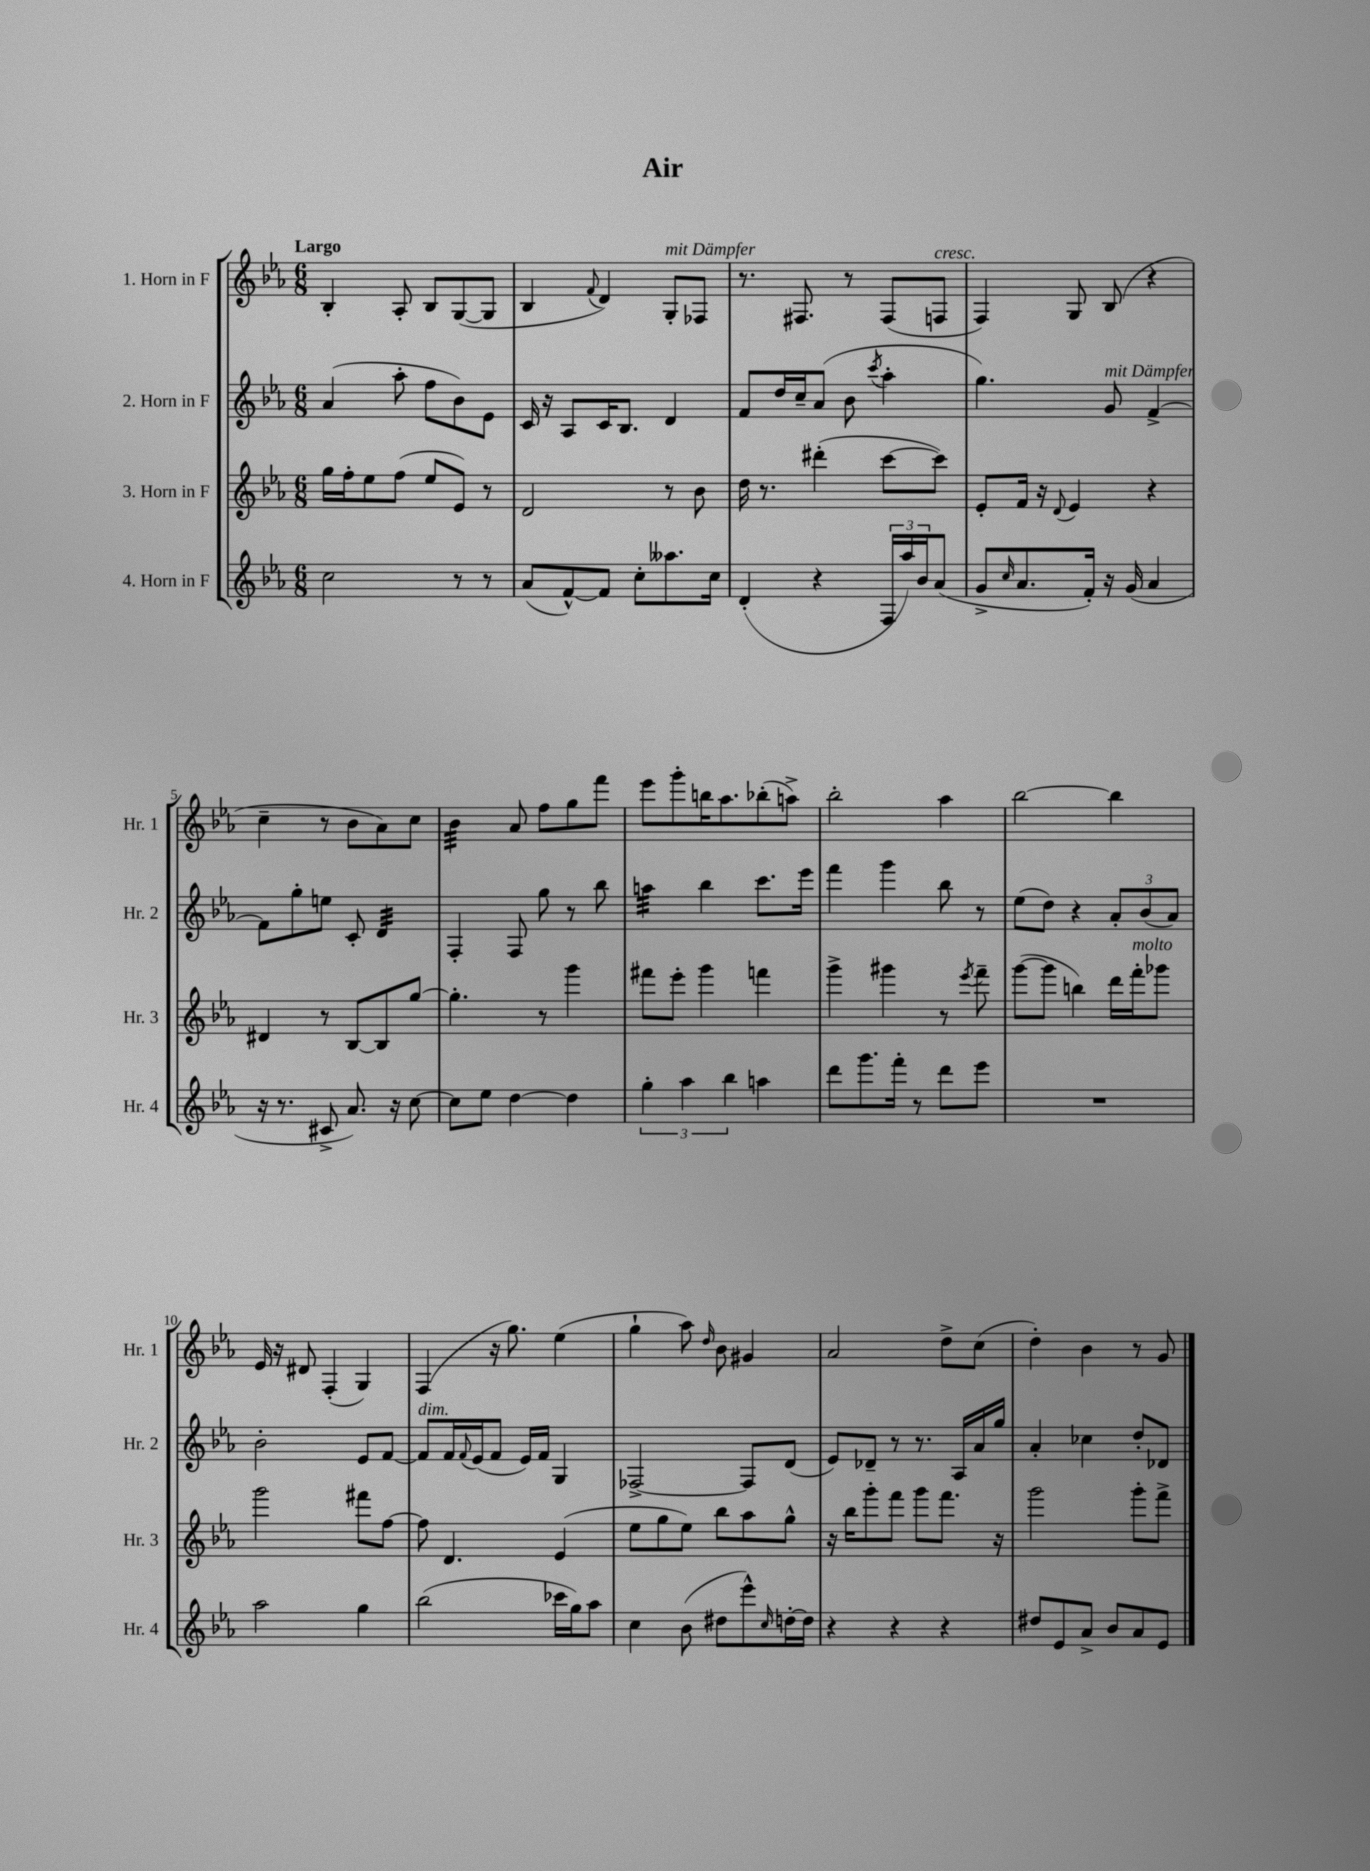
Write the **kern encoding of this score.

**kern	**kern	**kern	**kern
*part4	*part3	*part2	*part1
*staff4	*staff3	*staff2	*staff1
*I"4. Horn in F	*I"3. Horn in F	*I"2. Horn in F	*I"1. Horn in F
*I'Hr. 4	*I'Hr. 3	*I'Hr. 2	*I'Hr. 1
*clefG2	*clefG2	*clefG2	*clefG2
*k[b-e-a-]	*k[b-e-a-]	*k[b-e-a-]	*k[b-e-a-]
*M6/8	*M6/8	*M6/8	*M6/8
=1	=1	=1	=1
!	!	!	!LO:TX:a:B:t=Largo
2cc\	16gg\LL	(4a-/	4B-'/
.	16ff'\J	.	.
.	8ee-\	.	.
.	(8ff\J	8aa-'\	8A-'/
.	8ee-/L	8ff\L	8B-/L
8r	8e-/J)	8b-\)	([8G/
8r	8r	8e-\J	8G/J]
=2	=2	=2	=2
(8a-/L	2d/	16c/	4B-/
.	.	16r	.
[8f^^/)	.	8A-/L	.
.	.	.	8qqf/
8f/J]	.	16c/K	4d/)
.	.	8.B-/J	.
8cc'\L	.	.	.
!	!	!	!LO:TX:a:i:t=mit Dämpfer
8.aa--X\	8r	4d/	8G'/L
.	8b-\	.	8F-X/J
16cc\Jk	.	.	.
=3	=3	=3	=3
(4d'/	16dd\	8f/L	8.r
.	8.r	.	.
.	.	16dd/L	.
.	.	16cc~/J	8.F#X/
4r	(4ddd#X'\	(8a-/J	.
.	.	8b-\	8r
.	.	8qccc/	.
24F/LL	[8ccc\L	4aa-'\	(8F#/L
24aa-/)	.	.	.
24b-/J	.	.	.
!	!	!	!LO:TX:a:i:t=cresc.
(8a-/J	8ccc\J])	.	8Fn/J
=4	=4	=4	=4
8g^/L	8e-'/L	4.gg\)	4F/)
16qqcc/	.	.	.
8.a-/	16f/Jk	.	.
.	16r	.	.
.	8qqd/	.	.
.	4e-/	.	8G/
16f'/Jk)	.	.	.
!	!	!LO:TX:a:i:t=mit Dämpfer	!
16r	.	8g/	(8B-/
(16g/	.	.	.
4a-/	4r	[4f^/	4r
!!LO:LB:g=z
=5	=5	=5	=5
16r	4d#X/	8f\L]	4cc~\
8.r	.	.	.
.	.	8gg'\	.
8c#X^/	8r	8een\J	8r
8.a-/)	[8B-/L	8c'/	8b-\L
*	*	*tremolo	*
.	8B-/]	32d/LLL	8a-\)
.	.	32d/	.
16r	.	32d/	.
.	.	32d/	.
[8cc\	[8gg/J	32d/	8cc\J
.	.	32d/	.
.	.	32d/	.
.	.	32d/JJJ	.
*	*	*Xtremolo	*
=6	=6	=6	=6
*	*	*	*tremolo
8cc\L]	4.gg'\]	4F'/	32b-\LLL
.	.	.	32b-\
.	.	.	32b-\
.	.	.	32b-\
8ee-\J	.	.	32b-\
.	.	.	32b-\
.	.	.	32b-\
.	.	.	32b-\JJJ
*	*	*	*Xtremolo
[4dd\	.	8F/	8a-/
.	8r	8gg\	8ff\L
4dd\]	4ggg\	8r	8gg\
.	.	8bb-\	8fff\J
=7	=7	=7	=7
*	*	*tremolo	*
6gg'\	8fff#X\L	32aan\LLL	8eee-\L
.	.	32aan\	.
.	.	32aan\	.
.	.	32aan\	.
.	8eee-'\J	32aan\	8ggg'\
.	.	32aan\	.
6aa-\	.	.	.
.	.	32aan\	.
.	.	32aan\JJJ	.
*	*	*Xtremolo	*
.	4ggg\	4bb-\	16bbn\K
.	.	.	8.aa-\
6bb-\	.	.	.
4aan\	4fffn\	8.ccc\L	(8bb-X'\
.	.	.	8aan^\J)
.	.	16eee-\Jk	.
=8	=8	=8	=8
8ddd\L	4ggg^\	4fff\	2bb-'\
8.ggg\	.	.	.
.	4ggg#X\	4ggg\	.
16fff'\Jk	.	.	.
8r	.	.	.
8ddd\L	8r	8bb-\	4aa-\
.	8qeee-/	.	.
8eee-\J	8fff~\	8r	.
=9	=9	=9	=9
2.r	([8ggg\L	(8ee-\L	[2bb-\
.	8ggg\J]	8dd\J)	.
.	4bbn\)	4r	.
.	16ddd\LL	12a-'/L	4bb-\]
!	!LO:TX:a:i:t=molto	!	!
.	16fff'\J	.	.
.	.	(12b-/	.
.	8ggg-X\J	.	.
.	.	12a-/J)	.
!!LO:LB:g=z
=10	=10	=10	=10
2aa-\	2ggg\	2b-'\	16e-/
.	.	.	16r
.	.	.	8d#X/
.	.	.	(4F'/
4gg\	8fff#X\L	8e-/L	4G/)
.	[8ff\J	[8f/J	.
=11	=11	=11	=11
!	!	!LO:TX:a:i:t=dim.	!
(2bb-\	8ff\]	8f/L]	(4F/
.	4.d/	16f/L	.
.	.	8qqf/	.
.	.	(16e-/J	.
.	.	8f/J	16r
.	.	.	8.gg\)
.	.	16e-/LL)	.
.	.	16f/JJ	.
16ccc-X\LL	(4e-/	4G/	(4ee-\
16gg\J)	.	.	.
8aa-\J	.	.	.
=12	=12	=12	=12
4cc\	8ee-\L	[2F-X^/	4gg`\
.	8gg\	.	.
(8b-\	8ee-\J)	.	8aa-\)
.	.	.	16qqdd/
8dd#X\L	8bb-\L	.	8b-\
8eee-^^\)	8aa-\	8F-/L]	4g#X/
16qqcc/	.	.	.
[16ddn'\L	8gg^^\J	(8d/J	.
16dd\JJ]	.	.	.
=13	=13	=13	=13
4r	16r	8e-/L)	2a-/
.	16bb-\KL	.	.
.	8ggg'\	8d-X~/J	.
4r	8fff\J	8r	.
.	8ggg\L	8.r	.
4r	8.fff\J	.	8dd^\L
.	.	16A-/LL	.
.	.	16a-/	(8cc\J
.	16r	16gg/JJ	.
=14	=14	=14	=14
8dd#X/L	2ggg\	4a-'/	4dd'\)
8e-/	.	.	.
8a-^/J	.	4cc-X\	4b-\
8b-/L	.	.	.
8a-/	8ggg'\L	8dd'/L	8r
8e-/J	8fff^\J	8d-X/J	8g/
==	==	==	==
*-	*-	*-	*-
